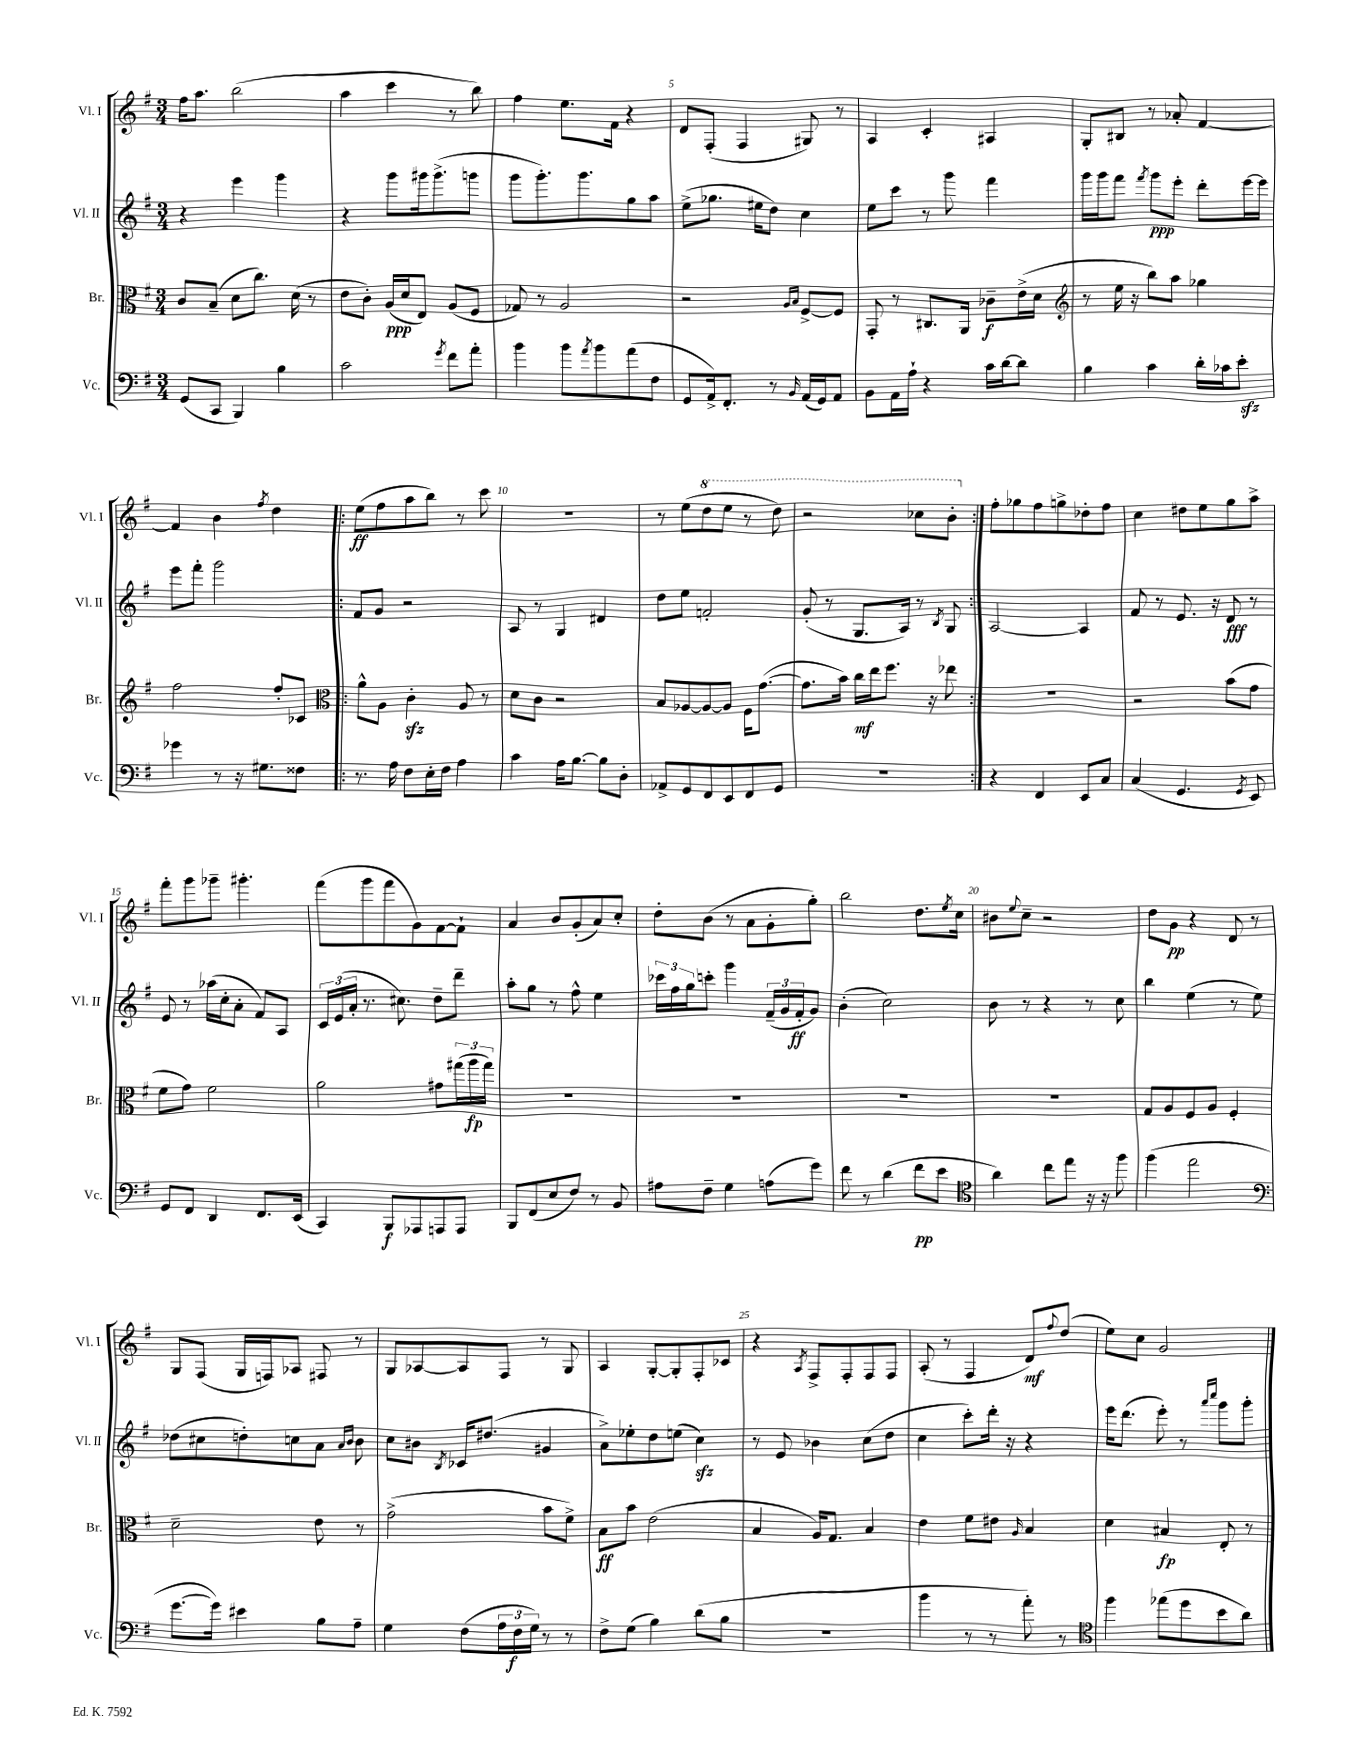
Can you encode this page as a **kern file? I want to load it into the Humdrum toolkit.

**kern	**dynam	**kern	**dynam	**kern	**dynam	**kern	**dynam
*part4	*part4	*part3	*part3	*part2	*part2	*part1	*part1
*staff4	*staff4	*staff3	*staff3	*staff2	*staff2	*staff1	*staff1
*I"Vc.	*	*I"Br.	*	*I"Vl. II	*	*I"Vl. I	*
*I'Vc.	*	*I'Br.	*	*I'Vl. II	*	*I'Vl. I	*
*clefF4	*	*clefC3	*	*clefG2	*	*clefG2	*
*k[f#]	*	*k[f#]	*	*k[f#]	*	*k[f#]	*
*M3/4	*	*M3/4	*	*M3/4	*	*M3/4	*
=2	=2	=2	=2	=2	=2	=2	=2
(8GG/L	.	8c/L	.	4r	.	16ff#\KL	.
.	.	.	.	.	.	8.aa\J	.
8CC/J	.	(8B~/J	.	.	.	.	.
4BBB/)	.	8d\L	.	4eee\	.	(2bb\	.
.	.	8.cc\J)	.	.	.	.	.
4B\	.	.	.	4ggg\	.	.	.
.	.	(16d\	.	.	.	.	.
.	.	8r	.	.	.	.	.
=3	=3	=3	=3	=3	=3	=3	=3
2c\	.	8e\L	.	4r	.	4aa\	.
.	.	8c'\J)	.	.	.	.	.
.	.	(16A/LL	ppp	8ggg\L	.	4ccc\	.
.	.	16d/J	.	.	.	.	.
.	.	8E/J)	.	16ggg#X\k	.	.	.
.	.	.	.	(8.ggg#^\	.	.	.
8qg/	.	.	.	.	.	.	.
8f#\L	.	(8A/L	.	.	.	8r	.
8a'\J	.	8F#/J	.	8gggn\J	.	8bb\)	.
=4	=4	=4	=4	=4	=4	=4	=4
4b\	.	8G-X/)	.	8ggg\L	.	4ff#\	.
.	.	8r	.	8.ggg'\)	.	.	.
8b\L	.	2A/	.	.	.	8.ee\L	.
.	.	.	.	8.ggg\	.	.	.
8qa/	.	.	.	.	.	.	.
8b\	.	.	.	.	.	.	.
.	.	.	.	.	.	16f#\Jk	.
(8a\	.	.	.	8gg\	.	4r	.
8F#\J	.	.	.	8aa\J	.	.	.
=5	=5	=5	=5	=5	=5	=5	=5
8GG/L	.	2r	.	(8ee^\L	.	8d/L	.
16AA^/k)	.	.	.	8.gg-X\J	.	(8F#'/J	.
8.FF#'/J	.	.	.	.	.	.	.
.	.	.	.	.	.	4F#/	.
.	.	.	.	16ee#X\KL	.	.	.
8r	.	.	.	8dd\J)	.	.	.
.	.	16qqA/LL	.	.	.	.	.
16qqBB/	.	16qqB/JJ	.	.	.	.	.
(16AA/LL	.	[8F#^/L	.	4cc\	.	8G#X/)	.
16GG/J)	.	.	.	.	.	.	.
8AA/J	.	8F#/J]	.	.	.	8r	.
=6	=6	=6	=6	=6	=6	=6	=6
8BB\L	.	8GG'/	.	8ee\L	.	4A/	.
16AA\L	.	8r	.	8ccc\J	.	.	.
16A`\JJ	.	.	.	.	.	.	.
4r	.	8.C#X/L	.	8r	.	4c'/	.
.	.	.	.	8ggg\	.	.	.
.	.	16AA/Jk	.	.	.	.	.
16c\LL	.	8c-X~\L	f	4fff#\	.	4A#X/	.
[16d\J	.	.	.	.	.	.	.
8d\J]	.	(16e^\L	.	.	.	.	.
.	.	16d\JJ	.	.	.	.	.
=7	=7	=7	=7	=7	=7	=7	=7
*	*	*clefG2	*	*	*	*	*
4B\	.	8r	.	16ggg\LL	.	8G'/L	.
.	.	.	.	16ggg\J	.	.	.
.	.	16ee\	.	8fff#\J	.	8B#X/J	.
.	.	16r	.	.	.	.	.
.	.	.	.	8qfff#/	.	.	.
4c\	.	8bb\L)	.	8ggg\L	ppp	8r	.
.	.	8aa\J	.	8eee'\J	.	8a-X'/	.
16d'\LL	.	4gg-X\	.	8ddd'\L	.	[4f#/	.
16c-X\J	.	.	.	.	.	.	.
8ezz'\J	.	.	.	[16eee\L	.	.	.
.	.	.	.	16eee\JJ]	.	.	.
!!LO:LB:g=z
=8	=8	=8	=8	=8	=8	=8	=8
4g-X\	.	2ff#\	.	8eee\L	.	4f#/]	.
.	.	.	.	8fff#'\J	.	.	.
8r	.	.	.	2ggg\	.	4b\	.
16r	.	.	.	.	.	.	.
8.G#X\L	.	.	.	.	.	.	.
.	.	.	.	.	.	8qff#/	.
.	.	8ff#'/L	.	.	.	4dd\	.
8F##X\J	.	8c-X/J	.	.	.	.	.
=9!|:	=9!|:	=9!|:	=9!|:	=9!|:	=9!|:	=9!|:	=9!|:
*	*	*clefC3	*	*	*	*	*
8.r	.	8a^^\L	.	8f#/L	.	(8ee\L	ff
.	.	8A\J	.	8g/J	.	8ff#\	.
16A\	.	.	.	.	.	.	.
8F#\L	.	4czz'\	.	2r	.	8aa\	.
16E'\L	.	.	.	.	.	8bb\J)	.
16F#\JJ	.	.	.	.	.	.	.
4A\	.	8A/	.	.	.	8r	.
.	.	8r	.	.	.	8ccc\	.
=10	=10	=10	=10	=10	=10	=10	=10
4c\	.	8d\L	.	8A/	.	2.r	.
.	.	8c\J	.	8r	.	.	.
16A\KL	.	2r	.	4G/	.	.	.
[8.B\J	.	.	.	.	.	.	.
8B\L]	.	.	.	4d#X/	.	.	.
8D'\J	.	.	.	.	.	.	.
=11	=11	=11	=11	=11	=11	=11	=11
8AA-X^/L	.	8B/L	.	8dd\L	.	8r	.
8GG/	.	[8A-X/	.	8ee\J	.	(8ee\L	.
*	*	*	*	*	*	*8va	*
8FF#/	.	8A-/_	.	2fn'/	.	8ddd\	.
8EE/	.	8A-/J]	.	.	.	8eee\J	.
8FF#/	.	16F#\KL	.	.	.	8r	.
.	.	([8.g\J	.	.	.	.	.
8GG/J	.	.	.	.	.	8ddd\)	.
=12	=12	=12	=12	=12	=12	=12	=12
2.r	.	8.g\L]	.	(8g'/	.	2r	.
.	.	.	.	8r	.	.	.
.	.	16b\Jk)	.	.	.	.	.
.	.	16cc\LL	mf	8.G/L	.	.	.
.	.	16ee\J	.	.	.	.	.
.	.	8.ff#\J	.	.	.	.	.
.	.	.	.	16A/Jk)	.	.	.
.	.	.	.	8r	.	8ccc-X\L	.
.	.	16r	.	.	.	.	.
.	.	.	.	8qB/	.	.	.
.	.	8ee-X\	.	8G/	.	8bb'\J	.
=13:|!	=13:|!	=13:|!	=13:|!	=13:|!	=13:|!	=13:|!	=13:|!
*	*	*	*	*	*	*X8va	*
4r	.	2.r	.	[2A/	.	8ff#'\L	.
.	.	.	.	.	.	8gg-X\	.
4FF#/	.	.	.	.	.	8ff#\	.
.	.	.	.	.	.	8ggn^\	.
8EE/L	.	.	.	4A/]	.	8dd-X'\	.
8C/J	.	.	.	.	.	8ff#\J	.
=14	=14	=14	=14	=14	=14	=14	=14
(4C/	.	2r	.	8f#/	.	4cc\	.
.	.	.	.	8r	.	.	.
4.GG/	.	.	.	8.e/	.	8dd#X\L	.
.	.	.	.	.	.	8ee\	.
.	.	.	.	16r	.	.	.
.	.	(8b\L	.	8d/	fff	8gg\	.
8qGG/	.	.	.	.	.	.	.
8EE/)	.	8g\J	.	8r	.	8aa^\J	.
!!LO:LB:g=z
=15	=15	=15	=15	=15	=15	=15	=15
8GG/L	.	8f#\L	.	8e/	.	8fff#'\L	.
8FF#/J	.	8g\J)	.	8r	.	8ggg\	.
4DD/	.	2f#\	.	(16aa-X\LL	.	8ggg-X~\J	.
.	.	.	.	16cc'\J	.	.	.
.	.	.	.	8a'\J	.	4.ggg#X'\	.
8.FF#/L	.	.	.	8f#/L)	.	.	.
.	.	.	.	8A/J	.	.	.
(16EE/Jk	.	.	.	.	.	.	.
=16	=16	=16	=16	=16	=16	=16	=16
4CC/)	.	2a\	.	24c/LL	.	(8fff#\L	.
.	.	.	.	(24e/	.	.	.
.	.	.	.	24a'/JJ	.	.	.
.	.	.	.	8.r	.	8ggg\	.
8BBB/L	f	.	.	.	.	8fff#\	.
.	.	.	.	8.cc#X\)	.	.	.
8AAA-X/	.	.	.	.	.	8g\)	.
8AAAn/	.	8g#X\L	.	8dd~\L	.	[8f#\	.
8AAA/J	.	(24gg#X\L	.	8ddd~\J	.	8f#`\J]	.
.	.	24aa\	fp	.	.	.	.
.	.	24gg#\JJ)	.	.	.	.	.
=17	=17	=17	=17	=17	=17	=17	=17
8BBB/L	.	2.r	.	8aa'\L	.	4a/	.
(8FF#/	.	.	.	8gg\J	.	.	.
8E/	.	.	.	8r	.	8b/L	.
8F#/J)	.	.	.	8ff#^^\	.	(8g'/	.
8r	.	.	.	4ee\	.	8a/)	.
8BB/	.	.	.	.	.	8cc'/J	.
=18	=18	=18	=18	=18	=18	=18	=18
8A#X\L	.	2.r	.	24ccc-X\LL	.	8dd'\L	.
.	.	.	.	24ff#\	.	.	.
.	.	.	.	24gg\J	.	.	.
8F#~\J	.	.	.	8cccn'\J	.	(8b\J	.
4G\	.	.	.	4ggg\	.	8r	.
.	.	.	.	.	.	8a\L	.
(8An\L	.	.	.	(24f#~/LL	.	8g'\	.
.	.	.	.	24g/	.	.	.
.	.	.	.	24f#'/J	ff	.	.
8g\J)	.	.	.	8g/J)	.	8gg'\J)	.
=19	=19	=19	=19	=19	=19	=19	=19
8f#\	.	2.r	.	(4b'\	.	2bb\	.
8r	.	.	.	.	.	.	.
(4d\	.	.	.	2cc\)	.	.	.
8f#\L	pp	.	.	.	.	8.dd\L	.
8e\J	.	.	.	.	.	.	.
.	.	.	.	.	.	8qee/	.
.	.	.	.	.	.	16cc\Jk	.
=20	=20	=20	=20	=20	=20	=20	=20
*clefC4	*	*	*	*	*	*	*
4a\)	.	2.r	.	8b\	.	8b#X\L	.
.	.	.	.	.	.	8qqee/	.
.	.	.	.	8r	.	8cc~\J	.
8cc\L	.	.	.	4r	.	2r	.
8ee\J	.	.	.	.	.	.	.
16r	.	.	.	8r	.	.	.
16r	.	.	.	.	.	.	.
8ff#\	.	.	.	8cc\	.	.	.
=21	=21	=21	=21	=21	=21	=21	=21
(4ff#\	.	8G/L	.	4bb\	.	8dd\L	.
.	.	8A/	.	.	.	8g\J	pp
2ee\	.	8F#/	.	(4ee\	.	4r	.
.	.	8A/J	.	.	.	.	.
.	.	4F#'/	.	8r	.	8d/	.
.	.	.	.	8ee\)	.	8r	.
!!LO:LB:g=z
=22	=22	=22	=22	=22	=22	=22	=22
*clefF4	*	*	*	*	*	*	*
[8.g\L	.	2d~\	.	(8dd-X\L	.	8G/L	.
.	.	.	.	8cc#X\	.	(8F#/J	.
16g\Jk])	.	.	.	.	.	.	.
4e#X\	.	.	.	8ddn'\)	.	16G/LL	.
.	.	.	.	.	.	16Fn/J)	.
.	.	.	.	8ccn\	.	8A-X/J	.
8B\L	.	8e\	.	8a\J	.	8F#X/	.
.	.	.	.	16qqa/LL	.	.	.
.	.	.	.	16qqb/JJ	.	.	.
8A~\J	.	8r	.	8b\	.	8r	.
=23	=23	=23	=23	=23	=23	=23	=23
4G\	.	(2g^\	.	8cc\L	.	8G/L	.
.	.	.	.	8b#X\J	.	[8A-X/	.
.	.	.	.	8qB/	.	.	.
(8F#\L	.	.	.	16c-X/KL	.	8A-/]	.
.	.	.	.	(8.dd#X/J	.	.	.
24A\L	.	.	.	.	.	8F#/J	.
24F#\	f	.	.	.	.	.	.
24G\JJ)	.	.	.	.	.	.	.
8r	.	8b\L	.	4g#X/	.	8r	.
8r	.	8f#^\J)	.	.	.	8G/	.
=24	=24	=24	=24	=24	=24	=24	=24
8F#^\L	.	8B\L	ff	8a^\L)	.	4A/	.
(8G\J	.	8b\J	.	8ee-X'\	.	.	.
4B\)	.	(2e\	.	8dd\	.	[8G'/L	.
.	.	.	.	(8een\J	.	8G'/]	.
(8d\L	.	.	.	4cczz\)	.	8F#'/	.
8B\J	.	.	.	.	.	8c-X/J	.
=25	=25	=25	=25	=25	=25	=25	=25
2.r	.	4B/	.	8r	.	4r	.
.	.	.	.	8e/	.	.	.
.	.	.	.	.	.	8qA/	.
.	.	16A/KL)	.	4b-X\	.	8F#^/L	.
.	.	8.G/J	.	.	.	.	.
.	.	.	.	.	.	8F#'/	.
.	.	4B/	.	(8cc\L	.	8F#/	.
.	.	.	.	8dd\J	.	8F#/J	.
=26	=26	=26	=26	=26	=26	=26	=26
4b\	.	4e\	.	4cc\	.	(8A'/	.
.	.	.	.	.	.	8r	.
8r	.	8f#\L	.	8ccc'\L)	.	4F#/	.
8r	.	8e#X\J	.	16ddd'\Jk	.	.	.
.	.	.	.	16r	.	.	.
.	.	16qqA/	.	.	.	.	.
8a'\)	.	4B/	.	4r	.	8d/L)	mf
.	.	.	.	.	.	8qqff#/	.
8r	.	.	.	.	.	(8dd/J	.
=27	=27	=27	=27	=27	=27	=27	=27
*clefC4	*	*	*	*	*	*	*
4ff#\	.	4d\	.	16eee\KL	.	8ee\L)	.
.	.	.	.	(8.ddd\J	.	.	.
.	.	.	.	.	.	8cc\J	.
(8ee-X\L	.	4B#X/	fp	8eee'\)	.	2g/	.
8dd\	.	.	.	8r	.	.	.
.	.	.	.	16qqaaa/LL	.	.	.
.	.	.	.	16qqcccc/JJ	.	.	.
8b\	.	8E'/	.	8ggg\L	.	.	.
8a\J)	.	8r	.	8ggg'\J	.	.	.
==	==	==	==	==	==	==	==
*-	*-	*-	*-	*-	*-	*-	*-
